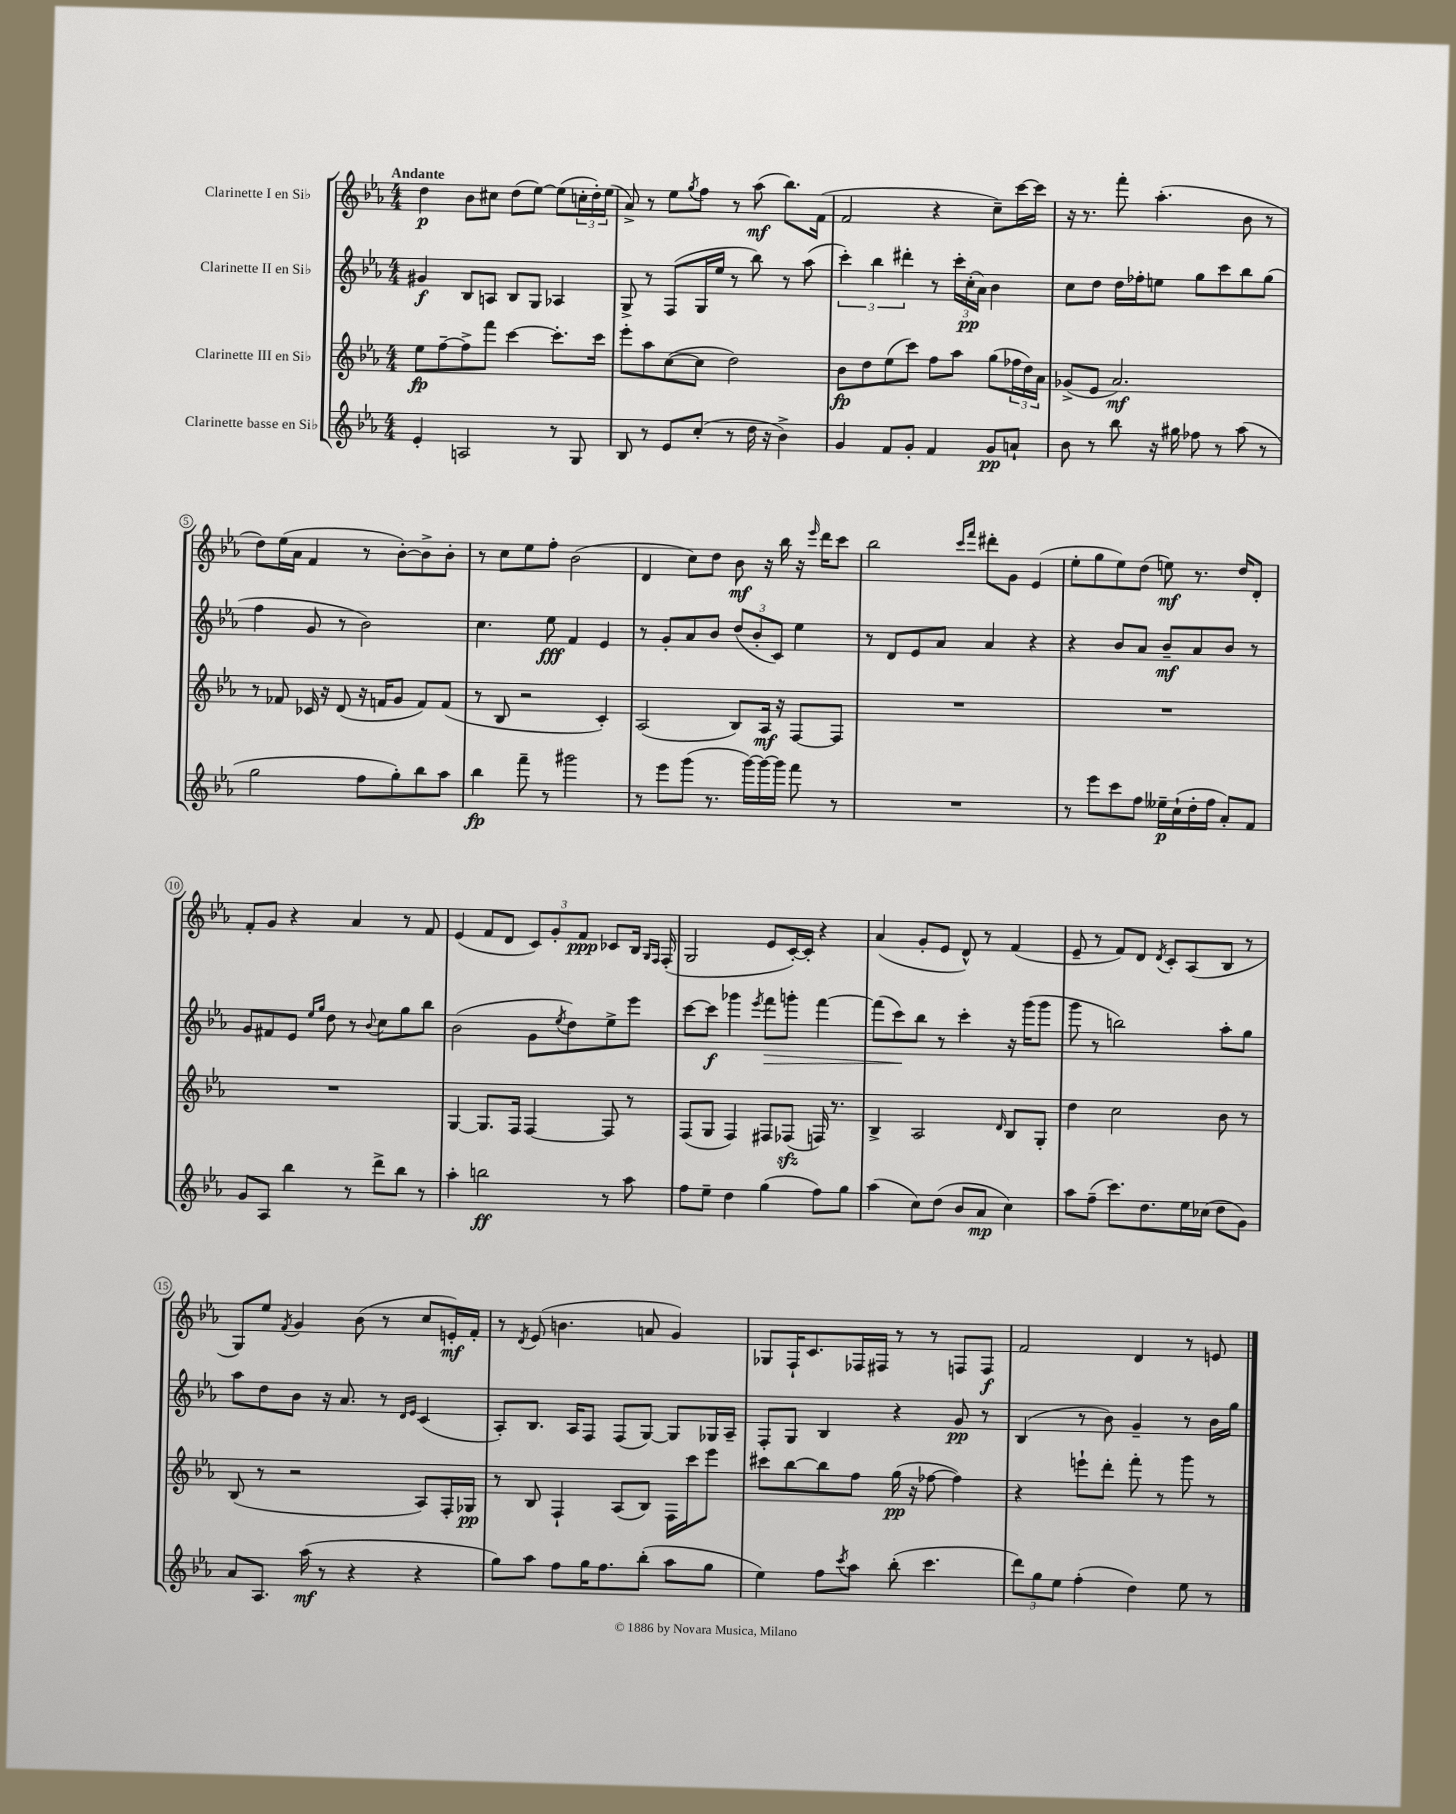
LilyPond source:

<<
\new StaffGroup <<
\new Staff = "s0" \with { instrumentName = "Clarinette I en Sib" } {
    \clef treble \key ees \major \numericTimeSignature \time 4/4 \tempo "Andante"
    d''4\p bes'8 cis''8 d''8( ees''8~) ees''8( \tuplet 3/2 { c''16-. d''16-.) ees''16( } |
    aes'8->) r8 ees''8 \acciaccatura { g''8 } f''8 r8 aes''8\mf( bes''8.) f'16( |
    f'2 r4 c''8--) c'''16~ c'''16 |
    r16 r8. f'''8-. aes''4.-.( bes'8 r8 |
    d''8) ees''16( aes'16 f'4 r8 bes'8~-.) bes'8-> bes'8-. |
    r8 c''8 ees''8 f''8-. bes'2( |
    d'4 c''8) d''8 bes'8\mf r16 bes''16 r16 \grace { ees'''16 } d'''16 c'''8 |
    bes''2 \grace { c'''16 f'''16 } dis'''8-. g'8 ees'4( |
    ees''8-. g''8 ees''8) d''8( e''8\mf) r8. d''16 d'8-. |
    f'8-. g'8 r4 aes'4 r8 f'8 |
    ees'4( f'8 d'8 \tuplet 3/2 { c'8) g'8-. f'8\ppp } ces'8 bes16 \grace { g16 f16 } f16-.( |
    g2 ees'8 c'16~-.) c'16-. r4 |
    aes'4( g'8-. ees'8 d'8-^) r8 f'4( |
    ees'8-- r8 f'8) d'8 \acciaccatura { d'8 } c'8-. aes8( bes8 r8 |
    g8) ees''8 \acciaccatura { f'8 } g'4 bes'8( r8 c''8 e'16-.\mf) f'16-. |
    r8 \acciaccatura { d'8 } ees'8( b'4. a'8 g'4) |
    ges8 f16-! c'8. fes16 fis16 r8 r8 f8 f8\f |
    f'2 d'4 r8 e'8 \bar "|." |
}
\new Staff = "s1" \with { instrumentName = "Clarinette II en Sib" } {
    \clef treble \key ees \major \numericTimeSignature \time 4/4
    gis'4\f bes8 a8 bes8 g8 aes4 |
    g8-> r8 f8( g16 ees''16 r8 bes''8) r8 aes''8( |
    \tuplet 3/2 { c'''4-.) bes''4 dis'''4-. } r8 \tuplet 3/2 { c'''16-. c''16-.\pp( aes'16) } bes'4 |
    c''8 d''8 d''16 fes''16-. e''8 g''8 c'''8 bes''8 g''8( |
    f''4 g'8 r8 bes'2) |
    c''4. ees''8\fff f'4 ees'4 |
    r8 g'8-. aes'8 bes'8 \tuplet 3/2 { d''8( bes'8-. c'8) } ees''4 |
    r8 d'8 ees'8 aes'8 aes'4 r4 |
    r4 bes'8 aes'8 bes'8--\mf aes'8 bes'8 r8 |
    g'8 fis'8 ees'8 \grace { ees''16 g''16 } d''8 r8 \appoggiatura { bes'8 } c''8 g''8 bes''8 |
    bes'2( g'8 \acciaccatura { ees''8 } d''8) ees''8-> ees'''8 |
    c'''8~ c'''8\f ges'''4 \acciaccatura { ees'''8 } f'''8\> g'''8-. f'''4~ |
    f'''8( c'''8\!) bes''8 r8 c'''4-. r16 g'''16( g'''8 |
    g'''8 r8 b''2) aes''8-. g''8 |
    aes''8 d''8 bes'8 r16 aes'8. r8 \grace { d'16 ees'16 } c'4( |
    aes8-.) bes8. aes16 f8 f8( g8~) g8 ges16 aes16-- |
    f8-. g8 bes4 r4 g'8\pp r8 |
    bes4( r8 bes'8) g'4-- r8 bes'16 g''16 \bar "|." |
}
\new Staff = "s2" \with { instrumentName = "Clarinette III en Sib" } {
    \clef treble \key ees \major \numericTimeSignature \time 4/4
    ees''8\fp f''8~-- f''8-> f'''8 c'''4~ c'''8.-. c'''16 |
    ees'''8-. aes''8 c''8~( c''8 d''2) |
    bes'8\fp d''8 ees''8( c'''8) f''8 aes''8 g''8( \tuplet 3/2 { fes''16 d''16) aes'16 } |
    ges'8->( ees'8 aes'2.\mf) |
    r8 fes'8 ces'16 r16 d'8( r16 f'16 g'8 f'8) f'8( |
    r8 bes8 r2 c'4-.) |
    aes2( bes8) aes16\mf r16 f8~ f8 |
    R1 |
    R1 |
    R1 |
    g4~ g8. f16 f4~ f8 r8 |
    f8( g8 f4) fis8 fes8\sfz( f16) r8. |
    bes4-> aes2 \grace { d'16 } bes8 g8-. |
    d''4 c''2 bes'8 r8 |
    bes8( r8 r2 aes8) f16-. ges16\pp |
    r8 bes8 f4-! aes8( bes8) f16 c'''16 ees'''8 |
    cis'''8 bes''8~ bes''8 f''8 g''16\pp( r16 fes''8~ fes''4) |
    r4 e'''8-! d'''8-. f'''8-. r8 g'''8 r8 \bar "|." |
}
\new Staff = "s3" \with { instrumentName = "Clarinette basse en Sib" } {
    \clef treble \key ees \major \numericTimeSignature \time 4/4
    ees'4-. a2 r8 g8 |
    bes8 r8 ees'8 c''8-.( r8 d''16 r16 bes'4->) |
    g'4 f'8 g'8-. f'4 g'8\pp a'8-! |
    bes'8 r8 bes''8 r16 gis''16 fes''8 r8 aes''8( r8 |
    g''2 f''8 g''8-.) bes''8 aes''8 |
    bes''4\fp f'''8-- r8 gis'''2 |
    r8 ees'''8 g'''8( r8. g'''16~) g'''16~ g'''16 f'''8 r8 |
    R1 |
    r8 ees'''8 c'''8 f''8 eeses''16--\p c''16-!( d''16-. f''16 aes'8-.) f'8 |
    g'8 aes8 bes''4 r8 d'''8-> bes''8 r8 |
    aes''4-. b''2\ff r8 aes''8 |
    f''8 ees''8-- d''4 g''4( f''8) g''8 |
    aes''4( c''8) d''8( bes'8 aes'8\mp c''4) |
    aes''8 f''8--( c'''8.) d''8. ees''16 ces''16( d''8 g'8) |
    aes'8 aes8. aes''16\mf( r8 r4 r4 |
    g''8) aes''8 f''8 g''16 f''8. bes''8-.( aes''8 g''8 |
    ees''4) f''8 \acciaccatura { c'''8 } aes''8 bes''8-.( c'''4. |
    \tuplet 3/2 { d'''8) g''8 ees''8 } f''4-.( d''4) ees''8 r8 \bar "|." |
}
>>
>>
\layout { \context { \Score \override BarNumber.stencil = #(make-stencil-circler 0.1 0.3 ly:text-interface::print) } }
